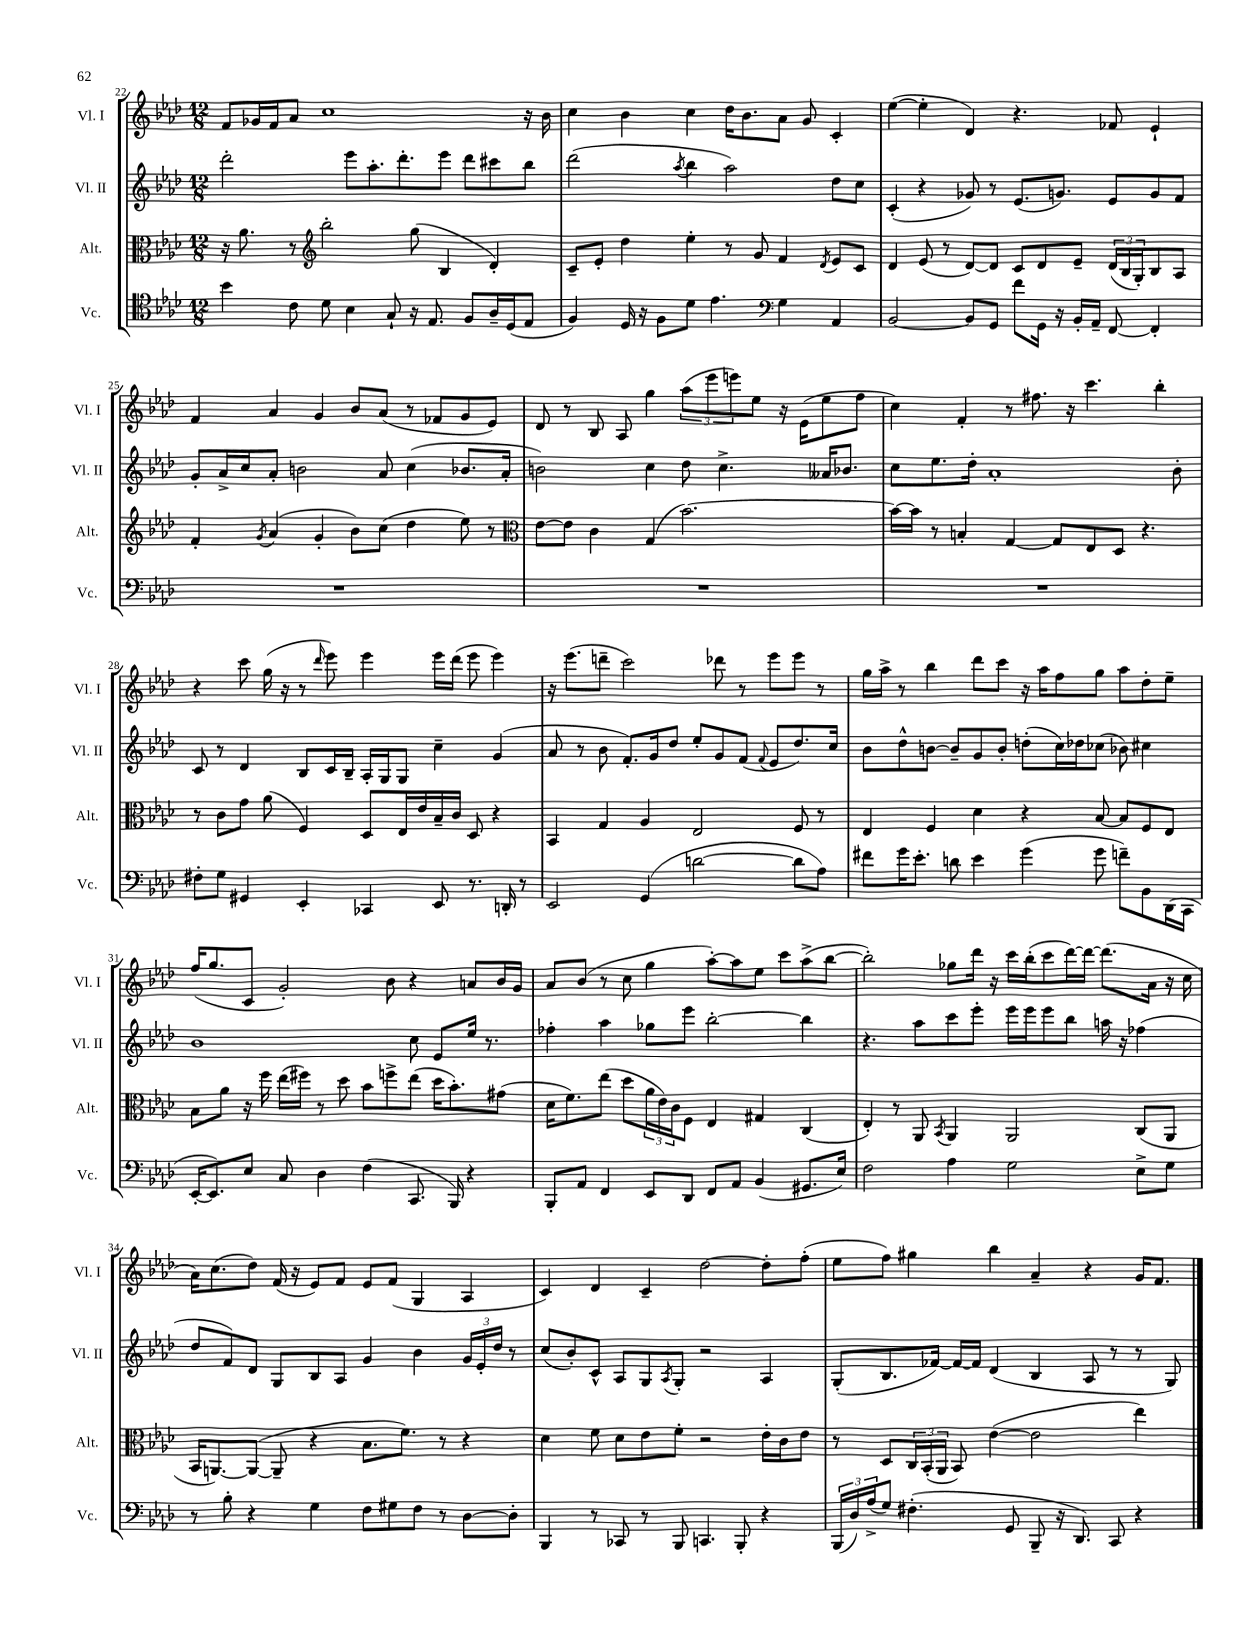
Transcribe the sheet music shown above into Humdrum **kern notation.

**kern	**kern	**kern	**kern
*staff4	*staff3	*staff2	*staff1
*clefC4	*clefC3	*clefG2	*clefG2
*k[b-e-a-d-]	*k[b-e-a-d-]	*k[b-e-a-d-]	*k[b-e-a-d-]
*M12/8	*M12/8	*M12/8	*M12/8
4b-\	16r	2ddd-'\	8f/L
.	8.a-\	.	.
.	.	.	16g-/L
.	.	.	16f/J
8c\	8r	.	8a-/J
*	*clefG2	*	*
8d-\	2bb-'\	.	1cc
4B-\	.	8eee-\L	.
.	.	8.aa-'\	.
8G`/	.	.	.
.	.	8.ddd-'\	.
16r	(8gg\	.	.
8.E-/	.	.	.
.	4B-/	8eee-\J	.
8F/L	.	8ddd-\L	.
16A-~/L	4d-'/)	8ccc#\	.
(16D-/J	.	.	.
8E-/J	.	8bb-\J	16r
.	.	.	16b-\
=	=	=	=
4F/)	8c~/L	(2ddd-\	4cc\
.	8e-'/J	.	.
16D-/	4dd-\	.	4b-\
16r	.	.	.
8F\L	.	.	.
.	.	8qaa-/	.
8d-\J	4ee-'\	4bb-\	4cc\
4.e-\	.	.	.
.	8r	2aa-\)	16dd-\LK
.	.	.	8.b-\
.	8g/	.	.
*clefF4	*	*	*
4G\	4f/	.	8a-\J
.	.	.	8g/
.	8qd-/	.	.
4AA-/	8e-/L	8dd-\L	4c'/
.	8c/J	8cc\J	.
=	=	=	=
[2BB-/	4d-/	(4c'/	([4ee-\
.	(8e-/	4r	4ee-'\]
.	8r	.	.
8BB-/]L	[8d-/L)	8g-/)	4d-/)
8GG/J	8d-/]J	8r	.
8f\L	8c/L	(8.e-/L	4.r
16GG\Jk	8d-/	.	.
16r	.	8.g/J)	.
16BB-'/LL	8e-~/J	.	.
16AA-~/JJ	.	.	.
[8FF/	(24d-/LL	8e-/L	8f-/
.	24B-/	.	.
.	24G'/J)	.	.
4FF'/]	8B-/	8g/	4e-`/
.	8A-/J	8f/J	.
=	=	=	=
1.r	4f'/	8g'/L	4f/
.	.	16a-^/L	.
.	.	16cc/J	.
.	8qg/	.	.
.	(4a-/	8a-'/J	4a-/
.	.	2b\	.
.	4g'/	.	4g/
.	8b-\L)	.	8b-/L
.	(8cc\J	8a-/	(8a-/J
.	4dd-\	(4cc\	8r
.	.	.	8f-/L
.	8ee-\)	8.b-/L	8g/
.	8r	.	8e-/J)
.	.	16a-'/Jk	.
=	=	=	=
*	*clefC3	*	*
1.r	[8e-\L	2b\)	8d-/
.	8e-\]J	.	8r
.	4c\	.	8B-/
.	.	.	8A-/
.	(4G/	4cc\	4gg\
.	[2.b-\)	8dd-\	(12aa-\L
.	.	.	12eee-\
.	.	4.cc^\	.
.	.	.	12eee\)
.	.	.	8ee-\J
.	.	.	16r
.	.	.	(16e-\LK
.	.	16a--/LK	8ee-\
.	.	8.b-/J	.
.	.	.	8ff\J
=	=	=	=
1.r	16b-\_LL	8cc\L	4cc\)
.	16b-\]JJ	.	.
.	8r	8.ee-\	.
.	4B'/	.	4f'/
.	.	16dd-'\Jk	.
.	.	1a-'	.
.	[4G/	.	8r
.	.	.	8.ff#\
.	8G/]L	.	.
.	.	.	16r
.	8E-/	.	4.ccc\
.	8D-/J	.	.
.	4.r	.	.
.	.	.	4bb-'\
.	.	8b-'\	.
=	=	=	=
8F#'\L	8r	8c/	4r
8G\J	8c\L	8r	.
4GG#/	8g\J	4d-/	8ccc\
.	(8a-\	.	(16gg\
.	.	.	16r
4EE-'/	4F/)	8B-/L	8r
.	.	.	16qqddd-/
.	.	16c/L	8eee-\)
.	.	16B-~/JJ	.
4CC-/	8D-/L	16A-'/LL	4eee-\
.	.	16G/J	.
.	16E-/L	8G/J	.
.	16e-/	.	.
8EE-/	16B-~/	4cc~\	16eee-\LL
.	16c/JJ	.	(16ddd-\JJ
8.r	8D-/	.	8eee-\
.	4r	(4g/	4eee-\)
16DD'/	.	.	.
8r	.	.	.
=	=	=	=
2EE-/	4BB-/	8a-/	16r
.	.	.	(8.eee-\L
.	.	8r	.
.	4G/	8b-\	8ddd~\J
.	.	8.f'/L)	2ccc\)
(4GG/	4A-/	.	.
.	.	16g/k	.
.	.	8dd-/J	.
[2d\	2E-/	8ee-'/L	.
.	.	8g/	8ddd-\
.	.	(8f/J	8r
.	.	8qqf/	.
.	.	8e-/L	8eee-\L
8d\]L	8F/	8.dd-/)	8eee-\J
8A-\J)	8r	.	8r
.	.	16cc/Jk	.
=	=	=	=
8f#\L	4E-/	8b-\L	16gg\LL
.	.	.	16aa-^\JJ
16g\K	.	8dd-^^\	8r
8.e-'\J	.	.	.
.	4F/	[8b\J	4bb-\
8d\	.	8b~/]L	.
4e-\	4d-\	8g/	8ddd-\L
.	.	8b'/J	8ccc\J
(4g\	4r	(8dd'\L	16r
.	.	.	16aa-\LK
.	.	16cc\L)	8ff\
.	.	16dd-\J	.
8g\	[8B-/	(8cc-\J	8gg\J
8f~\L)	8B-/]L	8b-\)	8aa-\L
8BB-\	8F/	4cc#\	8dd-'\
(16DD-\L	8E-/J	.	8ee-~\J
16CC\JJ	.	.	.
=	=	=	=
[16EE-'/LK	8B-\L	1b-	(16ff/LK
8.EE-/])	.	.	8.gg/
.	8a-\J	.	.
8E-/J	16r	.	8c/J
.	16ff\	.	.
8C/	(16ee-\LL	.	2g'/)
.	16ff#\JJ)	.	.
4D-\	8r	.	.
.	8dd-\	.	.
(4F\	8b-\L	.	.
.	8ff^\	.	8b-\
8.CC/	(8ee-\J	8cc\	4r
.	16dd-\LK	8e-/L	.
16BBB-/)	8.b-'\)	.	.
4r	.	16ee-/Jk	8a/L
.	.	8.r	.
.	(8g#\J	.	16b-/L
.	.	.	16g/JJ
=	=	=	=
8BBB-'/L	16d-\LK	4ff-'\	8a-/L
.	8.f\)	.	.
8AA-/J	.	.	(8b-/J
4FF/	(8ee-\J	4aa-\	8r
.	8dd-\L	.	8cc\
8EE-/L	24a-\L	8gg-\L	4gg\
.	24e-\)	.	.
.	24c\J	.	.
8DD-/J	8F\J	8eee-\J	.
8FF/L	4E-/	[2bb-'\	[8aa-'\L)
8AA-/J	.	.	8aa-\]
(4BB-/	4G#/	.	8ee-\J
.	.	.	8ccc\L
8.GG#/L	(4C/	4bb-\]	(8aa-^\
.	.	.	[8bb-\J
16E-/Jk)	.	.	.
=	=	=	=
2F\	4E-'/)	4.r	2bb-'\])
.	8r	.	.
.	8AA-/	8aa-\L	.
.	8qBB-/	.	.
4A-\	4AA-/	8ccc\	8gg-\L
.	.	8eee-'\J	16ddd-\Jk
.	.	.	16r
2G\	2AA-/	16eee-\LL	16ccc\LL
.	.	16eee-\J	(16bb-'\J
.	.	8eee-\	8ccc\
.	.	8bb-\J	[16ddd-\L)
.	.	.	16ddd-\_JJ
.	.	16aa\	(8.ddd-\]L
.	.	16r	.
8E-^\L	(8C/L	(4ff-\	.
.	.	.	16a-\Jk
8G\J	8AA-/J	.	16r
.	.	.	16cc\
=	=	=	=
8r	16BB-/LK	8dd-/L	16a-\LK)
.	[8.AA/)	.	(8.cc\
8B-'\	.	8f/)	.
4r	(8AA/_J	8d-/J	8dd-\J)
.	8AA~/]	8G/L	(16f/
.	.	.	16r
4G\	4r	8B-/	8e-/L)
.	.	8A-/J	8f/J
8F\L	8.B-\L	4g/	8e-/L
8G#\	.	.	(8f/J
.	8.f\J)	.	.
8F\J	.	4b-\	4G/
8r	8r	.	.
[8D-\L	4r	24g/LL	4A-/
.	.	24e-'/	.
.	.	24dd-/JJ	.
8D-'\]J	.	8r	.
=	=	=	=
4BBB-/	4d-\	(8cc/L	4c/)
.	.	8b-'/)	.
8r	8f\	8c^^/J	4d-/
8CC-/	8d-\L	8A-/L	.
8r	8e-\	8G/	4c~/
.	.	8qA-/	.
8BBB-/	8f'\J	8G'/J	.
4.CC/	2r	2r	[2dd-\
8BBB-'/	.	.	.
4r	16e-'\LL	4A-/	8dd-'\]L
.	16c\J	.	.
.	8e-\J	.	(8ff'\J
=	=	=	=
(24BBB-/LL	8r	(8G'/L	8ee-\L
24D-/)	.	.	.
(24A-^/J	.	.	.
8G/J)	8D-/L	8.B-/	8ff\J)
(4.F#'\	24C/L	.	4gg#\
.	(24BB-'/	.	.
.	.	[16f-/Jk)	.
.	24AA-/JJ	.	.
.	8BB-/)	16f-/_LL	.
.	.	16f-/]JJ	.
.	([4e-\	(4d-/	4bb-\
8GG/	.	.	.
8BBB-~/	2e-\]	4B-/	4a-~/
16r	.	.	.
8.DD-/)	.	.	.
.	.	8A-/	4r
8CC/	.	8r	.
4r	4ee-\)	8r	16g/LK
.	.	.	8.f/J
.	.	8G/)	.
==	==	==	==
*-	*-	*-	*-
